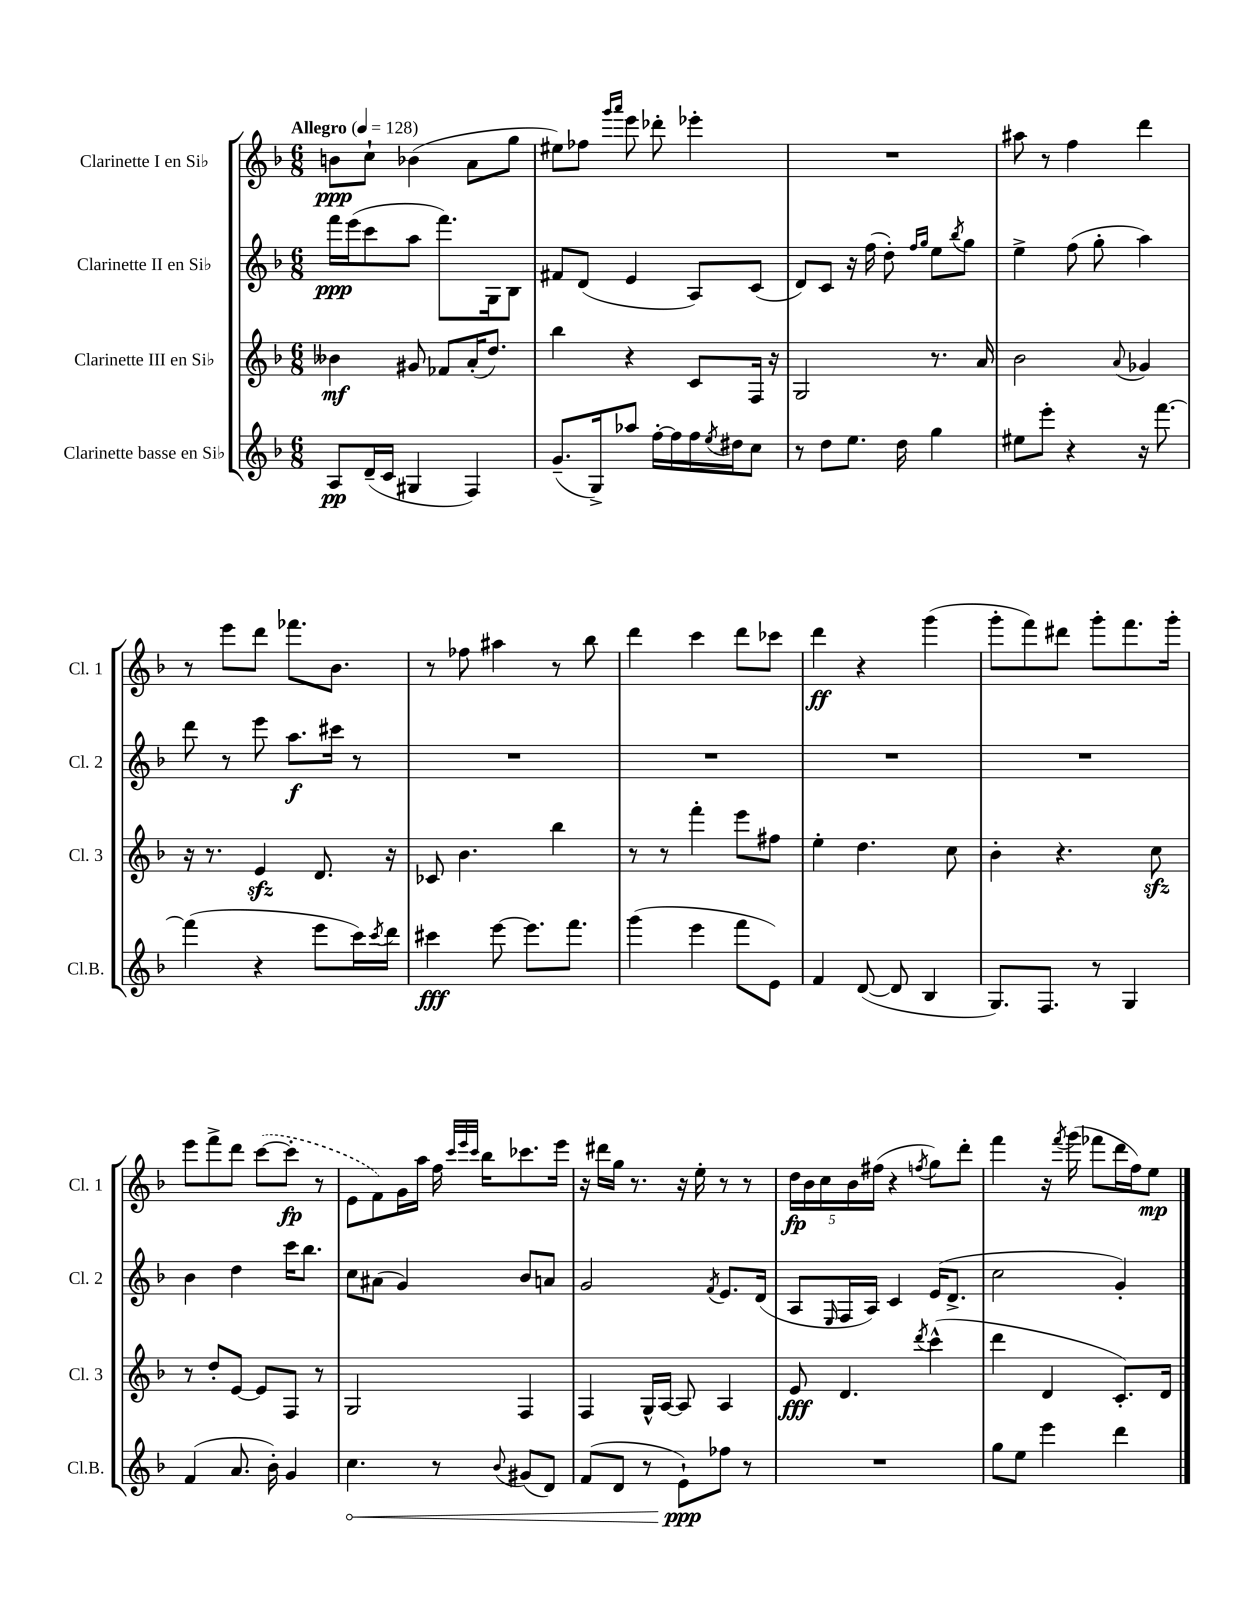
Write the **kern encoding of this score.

**kern	**kern	**kern	**kern
*staff4	*staff3	*staff2	*staff1
*clefG2	*clefG2	*clefG2	*clefG2
*k[b-]	*k[b-]	*k[b-]	*k[b-]
*M6/8	*M6/8	*M6/8	*M6/8
*MM128	*MM128	*MM128	*MM128
8A	4b--	16fff	8b
.	.	(16eee	.
(16d~	.	8ccc	8cc`
16c	.	.	.
4G#	8g#	8aa	(4b-
.	8f-	8.fff)	.
4F)	(16a'	.	8a
.	8.dd)	16G	.
.	.	8B-	8gg
=	=	=	=
(8.g~	4bb-	8f#	8ee#)
.	.	(8d	8ff-
16G^)	.	.	.
.	.	.	16qqggg
.	.	.	16qqaaa
8aa-	4r	4e	8eee
[16ff'	.	.	8ddd-'
16ff]	.	.	.
16ff	8c	8A)	4eee-'
8qee	.	.	.
16dd#	.	.	.
8cc	16F	(8c	.
.	16r	.	.
=	=	=	=
8r	2G	8d)	2.r
8dd	.	8c	.
8.ee	.	16r	.
.	.	(16ff	.
.	.	8dd')	.
16dd	.	.	.
.	.	16qqff	.
.	.	16qqgg	.
4gg	8.r	8ee	.
.	.	8qbb-	.
.	.	8gg	.
.	16a	.	.
=	=	=	=
8ee#	2b-	4ee^	8aa#
8eee'	.	.	8r
4r	.	(8ff	4ff
.	.	8gg'	.
.	8qqa	.	.
16r	4g-	4aa)	4ddd
[8.fff	.	.	.
=	=	=	=
(4fff]	16r	8ddd	8r
.	8.r	.	.
.	.	8r	8eee
4r	4e	8eee	8ddd
.	.	8.aa	8.fff-
8eee	8.d	.	.
.	.	16ccc#	8.b-
16ccc)	.	8r	.
8qccc	.	.	.
16ddd	16r	.	.
=	=	=	=
4ccc#	8c-	2.r	8r
.	4.b-	.	8ff-
[8eee	.	.	4aa#
8.eee]	.	.	.
.	4bb-	.	8r
8.fff	.	.	.
.	.	.	8bb-
=	=	=	=
(4ggg	8r	2.r	4ddd
.	8r	.	.
4eee	4fff'	.	4ccc
8fff	8eee	.	8ddd
8e)	8ff#	.	8ccc-
=	=	=	=
4f	4ee'	2.r	4ddd
([8d	4.dd	.	4r
8d]	.	.	.
4B-	.	.	(4ggg
.	8cc	.	.
=	=	=	=
8.G)	4b-'	2.r	8ggg'
.	.	.	8fff)
8.F	.	.	.
.	4.r	.	8ddd#
8r	.	.	8ggg'
4G	.	.	8.fff
.	8cc	.	.
.	.	.	16ggg'
=	=	=	=
(4f	8r	4b-	8eee
.	8dd'	.	8fff^
8.a	[8e	4dd	8ddd
.	8e]	.	([8ccc
16b-')	.	.	.
4g	8F	16ccc	8ccc']
.	.	8.bb-	.
.	8r	.	8r
=	=	=	=
4.cc	2G	8cc	8e
.	.	(8a#	8f)
.	.	4g)	16g
.	.	.	16aa
8r	.	.	16ff
.	.	.	32qqccc
.	.	.	32qqeee
.	.	.	32qqccc
.	.	.	16bb-
8qqb-	.	.	.
(8g#	4F	8b-	8.ccc-
8d)	.	8a	.
.	.	.	16eee
=	=	=	=
(8f	4F	2g	16r
.	.	.	16ddd#
8d	.	.	16gg
.	.	.	8.r
8r	16G^^	.	.
.	[16A	.	.
8e`)	8A]	.	16r
.	.	.	16ee'
.	.	8qf	.
8ff-	4A	8.e	8r
8r	.	.	8r
.	.	(16d	.
=	=	=	=
2.r	8e	8A	20dd
.	.	.	20b-
.	.	.	20cc
.	.	16qqE	.
.	4.d	16F	.
.	.	.	20b-
.	.	16A)	.
.	.	.	(20ff#
.	.	4c	4r
.	8qddd	.	8qff
.	(4ccc^^	(16e	8gg)
.	.	8.d^	.
.	.	.	8ddd'
=	=	=	=
8gg	4ddd	2cc	4fff
8ee	.	.	.
4eee	4d	.	16r
.	.	.	8qfff
.	.	.	(16ggg
.	.	.	8fff-
4ddd	8.c')	4g')	16ddd
.	.	.	16ff)
.	.	.	8ee
.	16d	.	.
==	==	==	==
*-	*-	*-	*-
